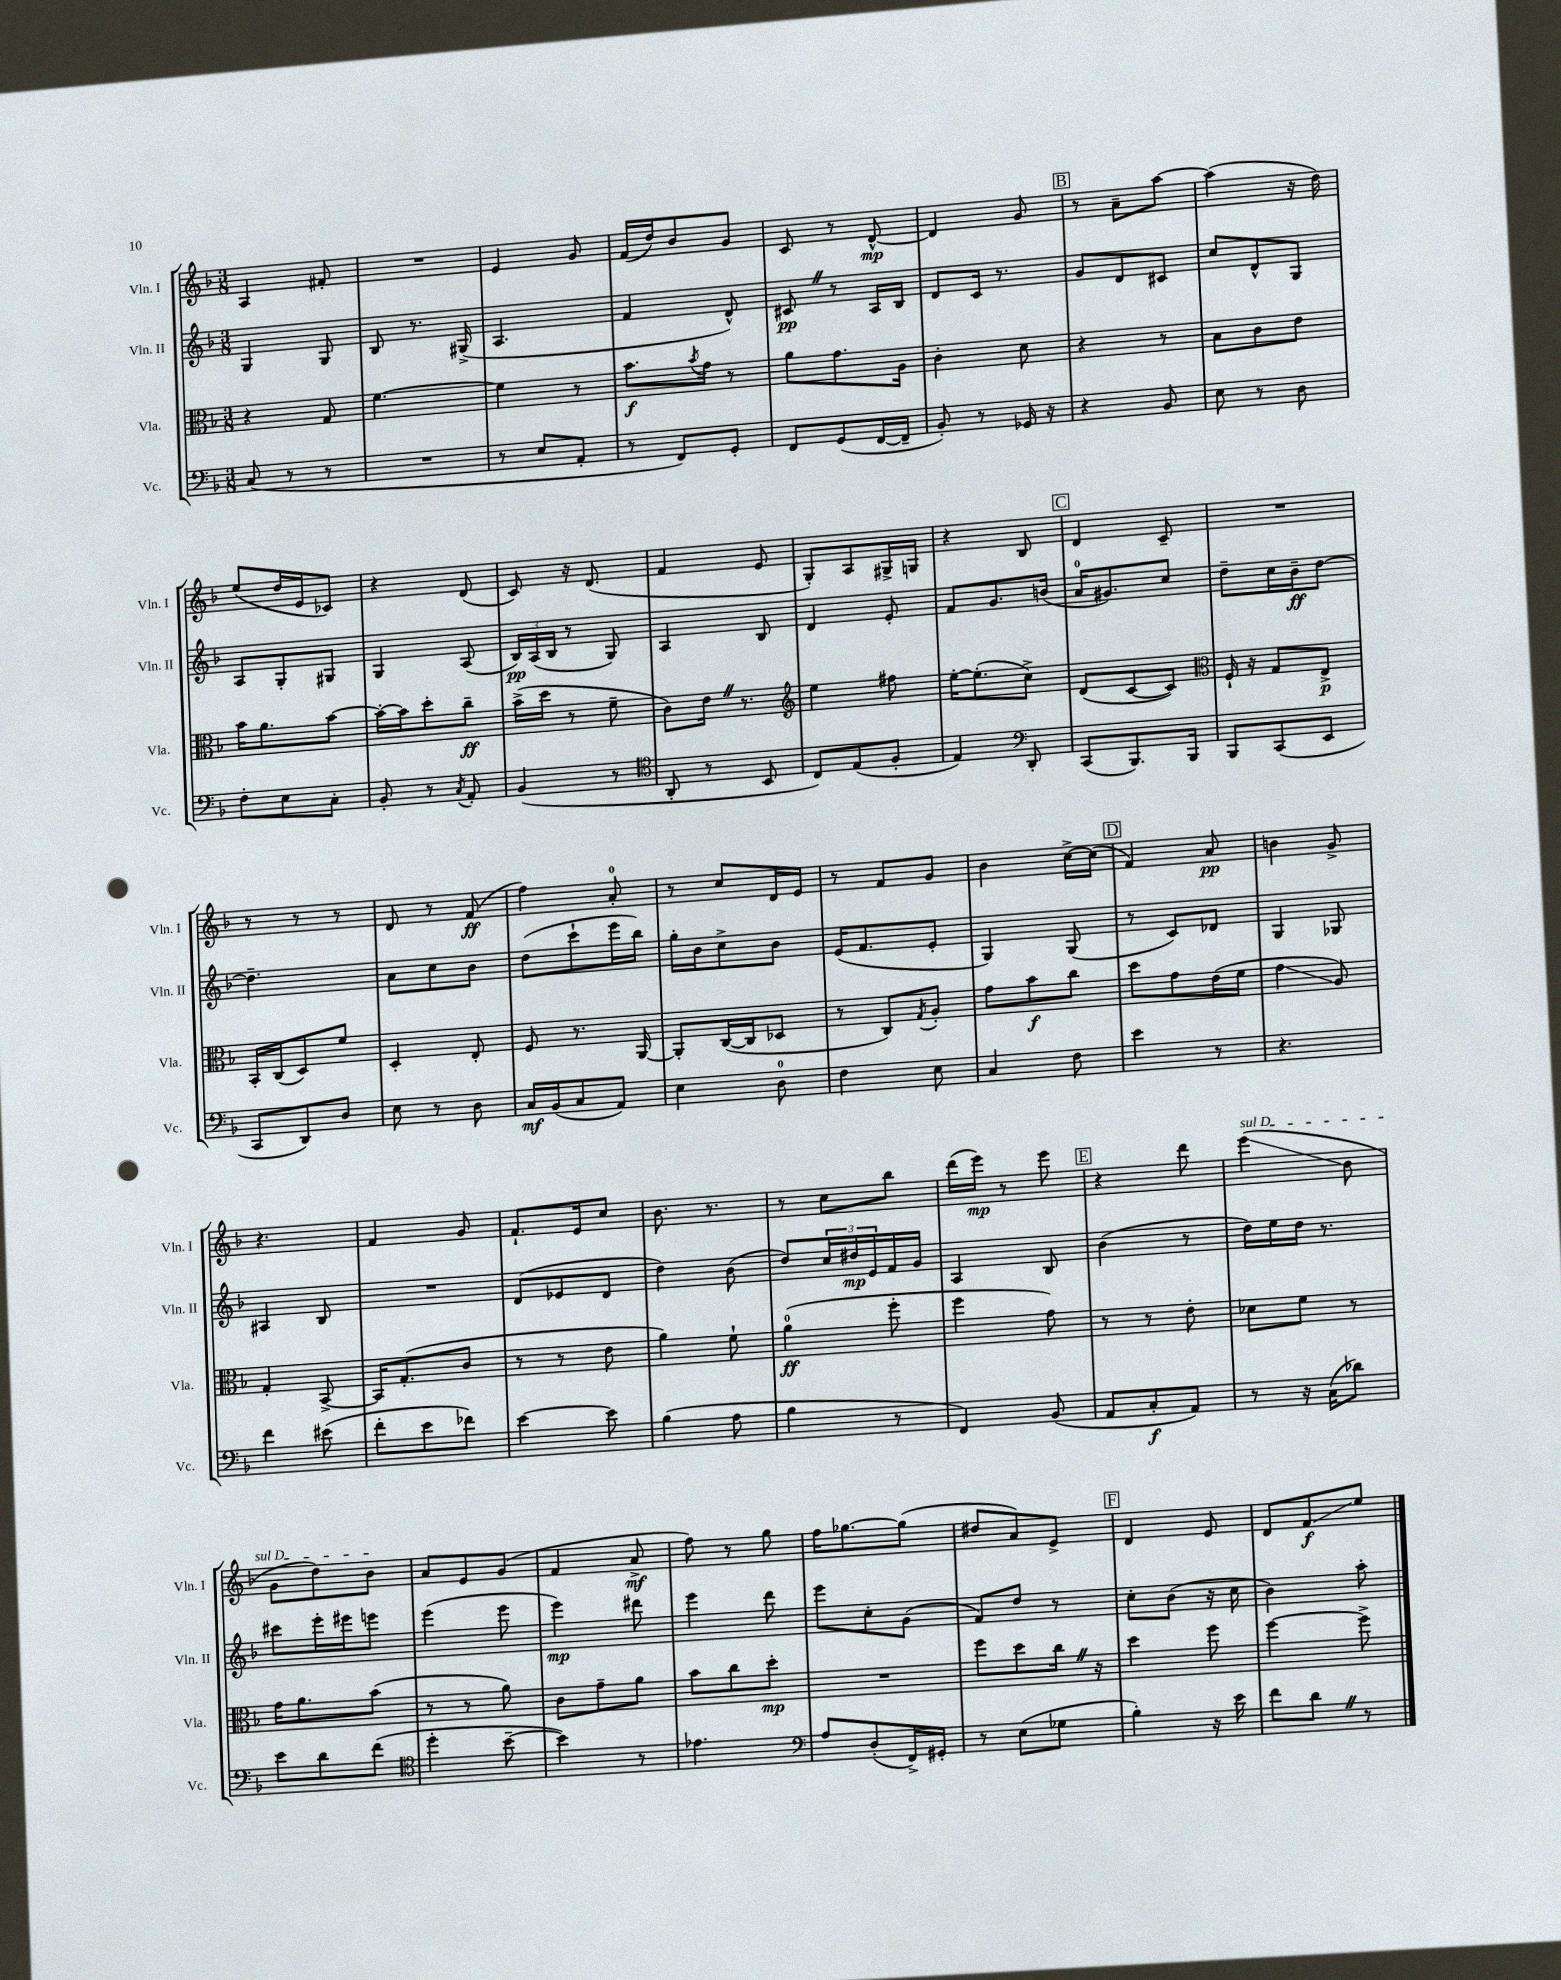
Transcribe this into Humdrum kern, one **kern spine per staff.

**kern	**kern	**kern	**kern
*staff4	*staff3	*staff2	*staff1
*clefF4	*clefC3	*clefG2	*clefG2
*k[b-]	*k[b-]	*k[b-]	*k[b-]
*M3/8	*M3/8	*M3/8	*M3/8
(8C	4r	4G	4A
8r	.	.	.
8r	8G	8G	8f#'
=	=	=	=
4.r	[4.f	8B-	4.r
.	.	8.r	.
.	.	(16G#^	.
=	=	=	=
8r	4f]	4.A	4e
8E	.	.	.
8AA'	8r	.	8g
=	=	=	=
8r	8.b-	4f	(16f
.	.	.	16dd)
8FF)	.	.	8b-
.	8qb-	.	.
.	16g	.	.
8GG'	8r	8d^^)	8g
=	=	=	=
8FF	8a	8c#	8c
(8GG	8.g	8r	8r
[16FF	.	16A	[8d^^
16FF~]	16A	16B-	.
=	=	=	=
8BB-')	4c'	8d	4d]
8r	.	16c	.
.	.	8.r	.
16GG-	8d	.	8g
16r	.	.	.
=	=	=	=
4r	4r	8g	8r
.	.	8d	8a~
8BB-	8r	8c#	[8aa
=	=	=	=
8E	8B-	8cc	(4aa]
8r	8c	8d^^	.
8D	8e	8G	16r
.	.	.	16dd)
=	=	=	=
8F'	16b-	8A	(8ee
.	8.a	.	.
8E	.	8G'	16dd
.	.	.	16e
8C'	[8b-	8G#	8c-)
=	=	=	=
8BB-'	16b-'_	4G	4r
.	16b-]	.	.
8r	8dd'	.	.
8qC	.	.	.
8AA'	8cc~	(8A	(8d
=	=	=	=
(4BB-	(16b-^	24B-)	8c)
.	.	(24A	.
.	16dd	.	.
.	.	24B-	.
.	8r	8r	16r
.	.	.	(8.d
8r	8f~	8G)	.
=	=	=	=
*clefC4	*	*	*
8AA'	8c)	4A	4f
8r	16e	.	.
.	8.r	.	.
8BB-	.	8B-	8e
=	=	=	=
*	*clefG2	*	*
8C)	4ee	4d	8G')
(8E	.	.	8A
8F'	8ff#	8e'	16G#^
.	.	.	16G
=	=	=	=
4E)	[16ee'	8f	4r
.	(8.ee']	.	.
.	.	8.g	.
*clefF4	*	*	*
8DD'	8cc^)	.	8B-
.	.	(16b	.
=	=	=	=
(8CC	(8d	16a	4d
.	.	8.g#)	.
8.BBB-)	[8c	.	.
.	8c])	8cc	8c~
16BBB-	.	.	.
=	=	=	=
*	*clefC3	*	*
8BBB-	16F`	8dd~	4.r
.	16r	.	.
(8CC	8G	16cc	.
.	.	16b-~	.
8EE	8E^	[8dd	.
=	=	=	=
8CC	16BB-'	4.dd~]	8r
.	(16C	.	.
8DD)	8D)	.	8r
8D	8f	.	8r
=	=	=	=
8E	4D'	8a	8d
8r	.	8cc	8r
8D	8E'	8b-	(8f
=	=	=	=
16C	8F	(8dd	4ff)
(16BB-	.	.	.
8C	8.r	8ccc`	.
8AA)	.	16eee	8a'
.	[16AA	16bb-)	.
=	=	=	=
4E	8AA']	16gg'	8r
.	.	16b-	.
.	([16C	8cc^	8cc
.	16C]	.	.
8D	8D-	8b-	16d
.	.	.	16e
=	=	=	=
4F	8r	(16e	8r
.	.	8.f	.
.	8C)	.	8f
.	8qG	.	.
8E	8A'	8e'	8g
=	=	=	=
4C	8g	4G)	4b-
.	8b-	.	.
8F	8cc	(8G	[16cc^
.	.	.	(16cc]
=	=	=	=
4e	8dd	8r	4f)
.	8g	8c)	.
8r	(16e	8d-	8a
.	16f	.	.
=	=	=	=
4.r	4g	4G	4b
.	8A)	8G-	8g^
=	=	=	=
4f	4G'	4A#	4.r
(8e#	[8BB-^	8B-	.
=	=	=	=
8f'	16BB-]	4.r	4f
.	(8.G'	.	.
8e	.	.	.
8f-)	8c	.	8g
=	=	=	=
[4e	8r	(8d	8.f`
.	8r	8e-	.
.	.	.	16e
8e]	8e	8d	8cc
=	=	=	=
(4B-	4a)	4dd)	8.b-
.	.	.	8.r
8A	8f`	(8b-	.
=	=	=	=
4B-	(4a	8dd)	8r
.	.	24cc	8cc
.	.	24dd#	.
.	.	24e	.
8r	8ff'	16f	8bb-
.	.	16g	.
=	=	=	=
4FF)	4ff	4A	(16ddd
.	.	.	16eee)
.	.	.	8r
(8BB-	8g)	8B-	8eee
=	=	=	=
8AA	8r	(4b-	4r
8C'	8r	.	.
8AA)	8e'	8r	8ddd
=	=	=	=
8r	8d-	16dd)	(4eee
.	.	16ee	.
16r	8f	16dd	.
(16C	.	8.r	.
8d-)	8r	.	8b-
=	=	=	=
8e	16g	8ccc#	8g
.	8.a	.	.
8d	.	16eee'	8dd)
.	.	16eee#	.
(8f	(8b-	8eee	8b-
=	=	=	=
*clefC4	*	*	*
4dd'	8r	(4eee	8a
.	8r	.	8e
[8b-~	8a)	8eee	(8g
=	=	=	=
4b-])	8c	4eee)	4f
.	8g~	.	.
8r	8a	8ddd#	8a^
=	=	=	=
4.e-	8b-	4eee	8ff)
.	8cc	.	8r
.	8dd'	8ddd	8gg
=	=	=	=
*clefF4	*	*	*
8A	4.r	8eee	16ff
.	.	.	[8.gg-
(8D'	.	8cc'	.
16FF^)	.	(8g	(8gg-]
16GG#'	.	.	.
=	=	=	=
8r	8ff	8f)	8dd#
(8E	8dd	8dd	8a)
8G-	16cc	8r	8e^
.	16r	.	.
=	=	=	=
4B-')	4dd	8cc'	4d
.	.	(8b-	.
16r	8ff	16r	8e
16e	.	16cc	.
=	=	=	=
8f	[4ff	4b-)	8d
8d	.	.	8f
8r	8ff^]	8aa'	8ee
==	==	==	==
*-	*-	*-	*-
